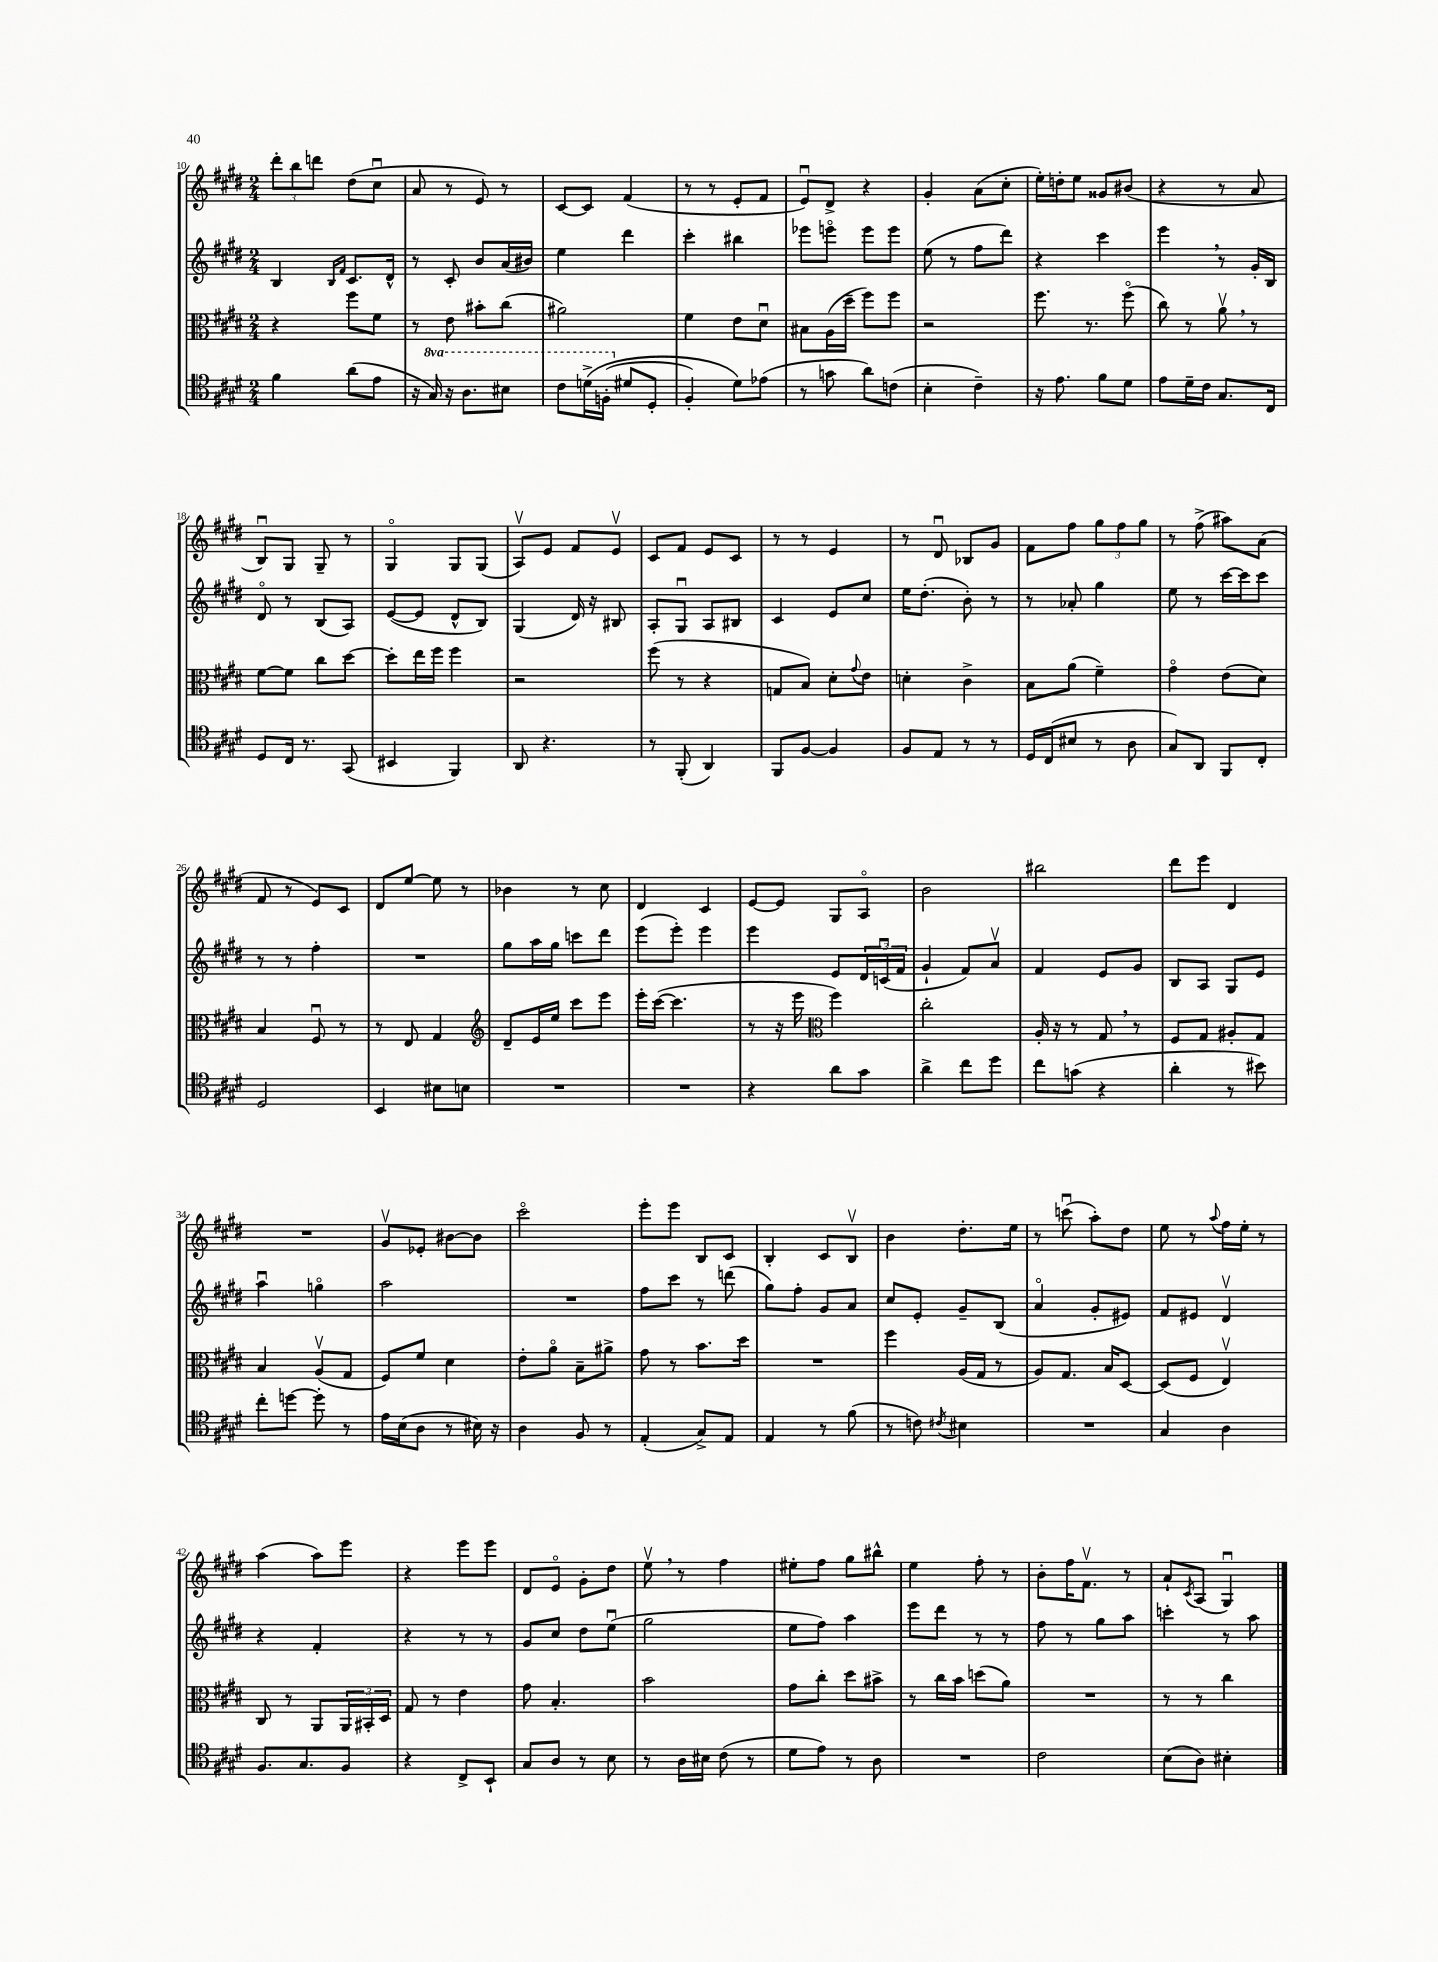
<<
\new StaffGroup <<
\new Staff = "s0" {
    \clef treble \key e \major \numericTimeSignature \time 2/4
    \tuplet 3/2 { dis'''8-. b''8 d'''8 } dis''8( cis''8\downbow |
    a'8 r8 e'8) r8 |
    cis'8~ cis'8 fis'4( |
    r8 r8 e'8-. fis'8 |
    e'8\downbow) dis'8-> r4 |
    gis'4-. a'8( cis''8-. |
    e''16-.) d''16-. e''8 gisis'8 bis'8( |
    r4 r8 a'8 |
    b8\downbow) gis8 gis8-- r8 |
    gis4\flageolet gis8 gis8( |
    a8\upbow) e'8 fis'8 e'8\upbow |
    cis'8 fis'8 e'8 cis'8 |
    r8 r8 e'4 |
    r8 dis'8\downbow bes8 gis'8 |
    fis'8 fis''8 \tuplet 3/2 { gis''8 fis''8 gis''8 } |
    r8 fis''8->( ais''8) a'8( |
    fis'8 r8 e'8) cis'8 |
    dis'8 e''8~ e''8 r8 |
    bes'4 r8 cis''8 |
    dis'4 cis'4 |
    e'8~ e'8 gis8 a8\flageolet |
    b'2 |
    bis''2 |
    dis'''8 e'''8 dis'4 |
    R2 |
    gis'8\upbow ees'8-. bis'8~ bis'8 |
    cis'''2\flageolet |
    e'''8-. e'''8 b8 cis'8 |
    b4-. cis'8 b8\upbow |
    b'4 dis''8.-. e''16 |
    r8 c'''8\downbow( a''8-.) dis''8 |
    e''8 r8 \appoggiatura { a''8 } fis''16 e''16-. r8 |
    a''4( a''8) e'''8 |
    r4 e'''8 e'''8 |
    dis'8 e'8\flageolet gis'8-. dis''8 |
    e''8\upbow \breathe r8 fis''4 |
    eis''8-. fis''8 gis''8 bis''8-^ |
    e''4 fis''8-. r8 |
    b'8-. fis''16 fis'8.\upbow r8 |
    a'8-! \acciaccatura { cis'8 } a8( gis4\downbow) \bar "|." |
}
\new Staff = "s1" {
    \clef treble \key e \major \numericTimeSignature \time 2/4
    b4 \grace { b16 fis'16 } cis'8. dis'16-^ |
    r8 cis'8-. b'8 a'16( bis'16) |
    e''4 dis'''4 |
    cis'''4-. bis''4 |
    ees'''8 e'''8\flageolet e'''8 e'''8 |
    e''8( r8 fis''8 dis'''8) |
    r4 cis'''4 |
    e'''4 \breathe r8 gis'16-. b16 |
    dis'8\flageolet r8 b8( a8) |
    e'8~( e'8 dis'8-^ b8) |
    gis4( dis'16) r16 bis8 |
    a8-. gis8\downbow a8 bis8 |
    cis'4 e'8 cis''8 |
    e''16 dis''8.-.( b'8-.) r8 |
    r8 aes'8-. gis''4 |
    e''8 r8 cis'''16~ cis'''16 cis'''8 |
    r8 r8 fis''4-. |
    R2 |
    gis''8 a''16 gis''16 c'''8 dis'''8 |
    e'''8( e'''8-.) e'''4 |
    e'''4 e'8 \tuplet 3/2 { dis'16 c'16\downbow( fis'16 } |
    gis'4-! fis'8) a'8\upbow |
    fis'4 e'8 gis'8 |
    b8 a8 gis8 e'8 |
    a''4\downbow g''4\flageolet |
    a''2 |
    R2 |
    fis''8 cis'''8 r8 d'''8( |
    gis''8) fis''8-. gis'8 a'8 |
    cis''8 e'8-. gis'8-- b8( |
    a'4\flageolet gis'8-. eis'8) |
    fis'8 eis'8 dis'4\upbow |
    r4 fis'4-. |
    r4 r8 r8 |
    gis'8 cis''8 dis''8 e''8\downbow( |
    gis''2 |
    e''8 fis''8) a''4 |
    e'''8 dis'''8 r8 r8 |
    fis''8 r8 gis''8 a''8 |
    c'''4-. r8 a''8 \bar "|." |
}
\new Staff = "s2" {
    \clef alto \key e \major \numericTimeSignature \time 2/4
    r4 fis''8 fis'8 |
    r8 e'8 bis'8-. cis''8( |
    ais'2) |
    fis'4 e'8 dis'8\downbow |
    bis8 a16( dis''16-- fis''8) fis''8 |
    r2 |
    fis''8. r8. fis''8\flageolet( |
    cis''8) r8 a'8\upbow \breathe r8 |
    fis'8~ fis'8 cis''8 dis''8~ |
    dis''8-. e''16 fis''16 fis''4 |
    r2 |
    fis''8( r8 r4 |
    g8 b8) dis'8-. \appoggiatura { gis'8 } e'8 |
    d'4-. cis'4-> |
    b8 a'8( fis'4--) |
    gis'4\flageolet e'8( dis'8) |
    b4 fis8\downbow r8 |
    r8 e8 gis4 |
    \clef treble dis'8-- e'16 e''16 cis'''8 e'''8 |
    e'''16-. cis'''16~( cis'''4. |
    r8 r16 e'''16 \clef alto fis''4) |
    cis''2-. |
    a16-. r16 r8 gis8 \breathe r8 |
    fis8 gis8 ais8-. gis8 |
    b4 a8\upbow( gis8 |
    fis8) fis'8 dis'4 |
    e'8-. a'8\flageolet b8-- ais'8-> |
    gis'8 r8 b'8. dis''16 |
    R2 |
    fis''4 a16( gis16 r8 |
    a8) gis8. b16 dis8~ |
    dis8( fis8 e4\upbow) |
    cis8 r8 a,8 \tuplet 3/2 { a,16 bis,16-. dis16 } |
    gis8 r8 e'4 |
    gis'8 b4.-. |
    b'2 |
    gis'8 cis''8-. dis''8 bis'8-> |
    r8 cis''16 b'16 d''8( a'8) |
    R2 |
    r8 r8 cis''4 \bar "|." |
}
\new Staff = "s3" {
    \clef tenor \key e \major \numericTimeSignature \time 2/4 \set Staff.ottavationMarkups = #ottavation-simple-ordinals
    fis'4 a'8( e'8 |
    r16 \ottava #1 gis'16) r16 a'8. bis'8 |
    cis''8 d''16->\( f'16-.( \ottava #0 dis'!8 dis8-. |
    fis4-.) dis'8\) ees'8( |
    r8 g'8 a'8) c'8( |
    b4-. cis'4--) |
    r16 e'8. fis'8 dis'8 |
    e'8 dis'16-- cis'16 gis8. cis16 |
    dis8 cis16 r8. gis,8( |
    bis,4 fis,4) |
    a,8 r4. |
    r8 fis,8-.( a,4) |
    fis,8 fis8~ fis4 |
    fis8 e8 r8 r8 |
    dis16 cis16( bis8 r8 a8 |
    gis8) a,8 fis,8 cis8-. |
    dis2 |
    b,4 bis8 b8 |
    R2 |
    R2 |
    r4 a'8 gis'8 |
    a'4-> cis''8 dis''8 |
    cis''8 g'8( r4 |
    a'4-. r8 bis'8) |
    cis''8-. d''8~ d''8-. r8 |
    e'16 b16( a8 r8 bis16) r16 |
    a4 fis8 r8 |
    e4-.( gis8->) e8 |
    e4 r8 fis'8( |
    r8 c'8) \acciaccatura { cis'8 } bis4 |
    R2 |
    gis4 a4 |
    fis8. gis8. fis8 |
    r4 cis8-> b,8-! |
    gis8 a8 r8 b8 |
    r8 a16 bis16 cis'8( r8 |
    dis'8 e'8) r8 a8 |
    R2 |
    cis'2 |
    b8( a8) bis4-. \bar "|." |
}
>>
>>
\layout { \context { \Score currentBarNumber = #10 } }
